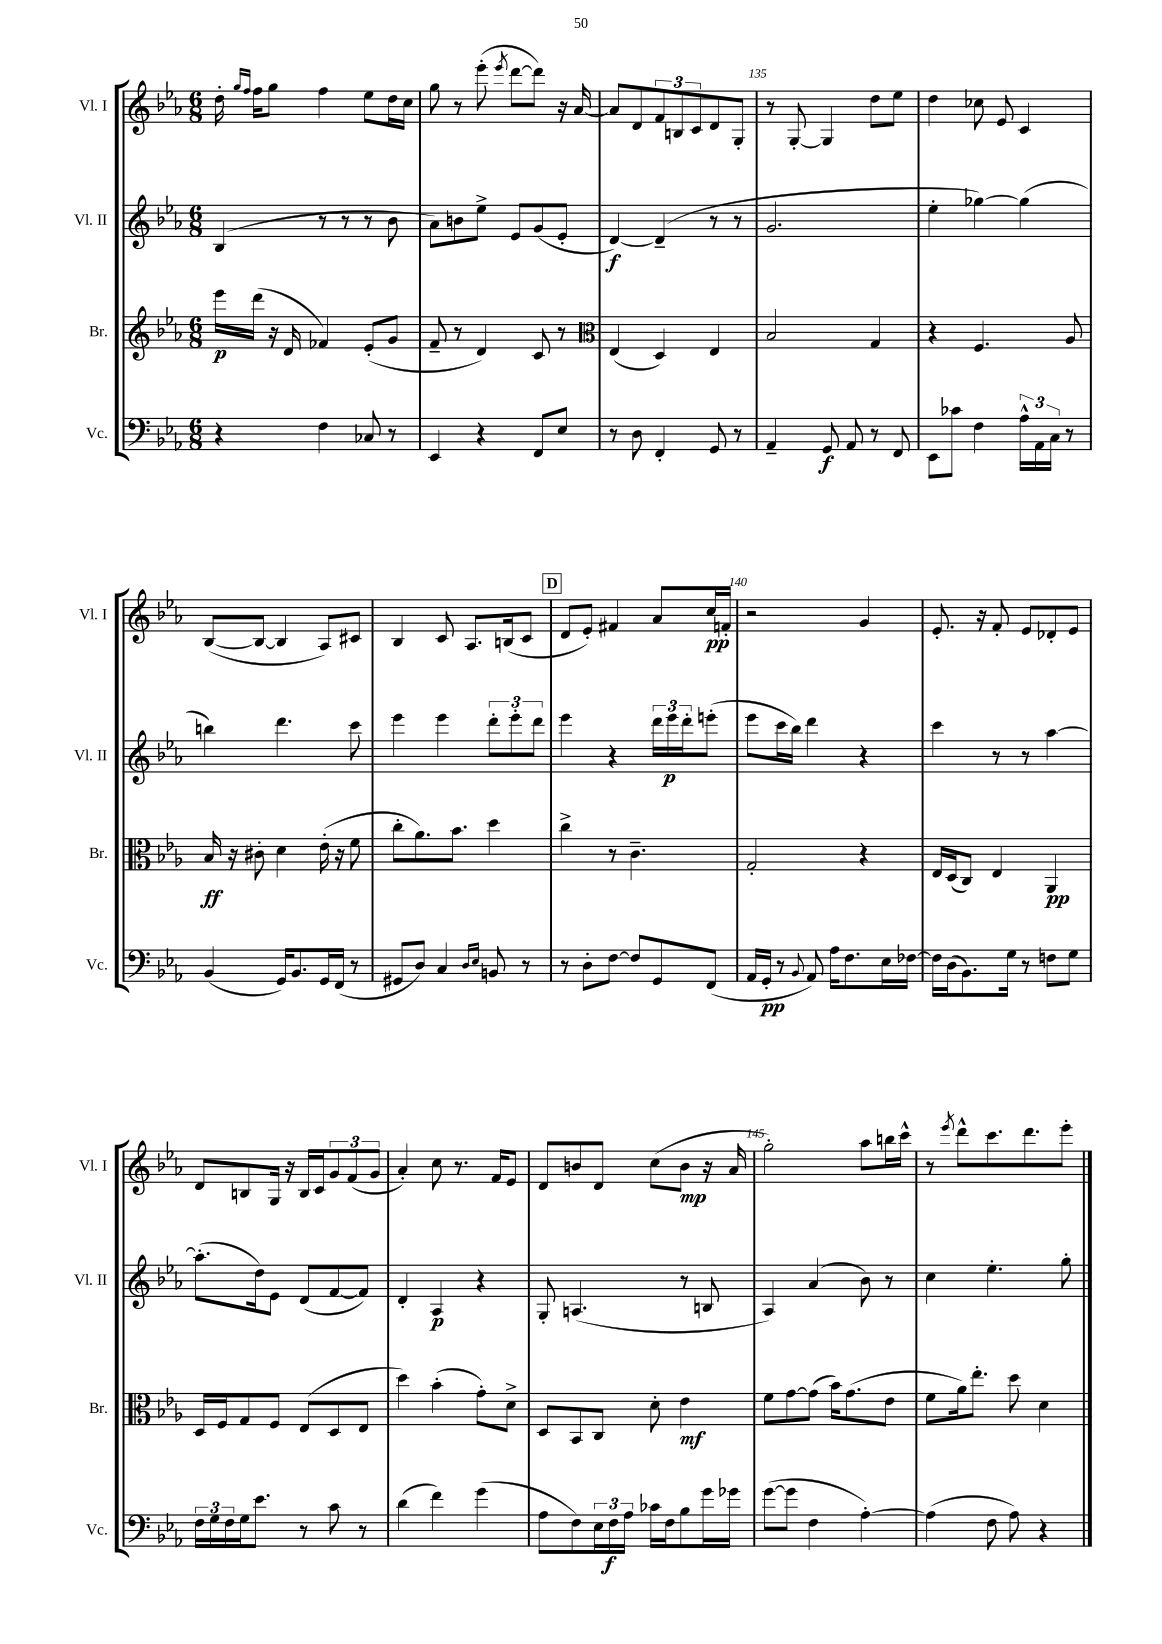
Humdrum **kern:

**kern	**kern	**kern	**kern
*staff4	*staff3	*staff2	*staff1
*clefF4	*clefG2	*clefG2	*clefG2
*k[b-e-a-]	*k[b-e-a-]	*k[b-e-a-]	*k[b-e-a-]
*M6/8	*M6/8	*M6/8	*M6/8
4r	16eee-	(4B-	16dd'
.	.	.	16qqgg
.	.	.	16qqff
.	(16ddd	.	16ff
.	16r	.	8gg
.	16d	.	.
4F	4f-)	8r	4ff
.	.	8r	.
8C-	(8e-'	8r	8ee-
8r	8g	8b-	16dd
.	.	.	16cc
=	=	=	=
4EE-	8f~	8a-)	8gg
.	8r	8b	8r
4r	4d)	8ee-^	(8eee-'
.	.	.	8qeee-
.	.	8e-	[8ddd
8FF	8c	(8g	8ddd])
8E-	8r	8e-'	16r
.	.	.	[16a-
=	=	=	=
*	*clefC3	*	*
8r	(4E-	[4d)	8a-]
8D	.	.	8d
4FF'	4D)	(4d~]	12f
.	.	.	12B
.	.	.	12c
8GG	4E-	8r	8d
8r	.	8r	8G'
=	=	=	=
4AA-~	2B-	2.g	8r
.	.	.	[8G'
8GG	.	.	4G]
8AA-	.	.	.
8r	4G	.	8dd
8FF	.	.	8ee-
=	=	=	=
8EE-	4r	4ee-'	4dd
8c-	.	.	.
4F	4.F	[4gg-)	8cc-
.	.	.	8e-
24A-^^	.	(4gg-]	4c
24AA-	.	.	.
24C	.	.	.
8r	8A-	.	.
=	=	=	=
(4BB-	16B-	4bb)	([8B-
.	16r	.	.
.	8c#'	.	8B-_
16GG)	4d	4.ddd	4B-]
8.BB-	.	.	.
16GG	(16e-'	.	8A-)
(16FF	16r	.	.
8r	8f	8ccc	8c#
=	=	=	=
8GG#	8cc'	4eee-	4B-
8D)	8.a-)	.	.
4C	.	4eee-	8c
.	8.b-	.	.
.	.	.	8.A-
16qqD	.	.	.
16qqE-	.	.	.
8BB	4dd	12ddd'	.
.	.	.	(16B
.	.	12eee-'	.
8r	.	.	8c
.	.	12ddd	.
=	=	=	=
8r	4cc^	4eee-	8d
8D'	.	.	8e-')
[8F	8r	4r	4f#
8F]	4.c~	.	.
8GG	.	24ddd	8a-
.	.	24eee-	.
.	.	24ddd'	.
(8FF	.	(8eee'	16cc
.	.	.	16f'
=	=	=	=
16AA-	2G'	8eee-	2r
16GG'	.	.	.
8r	.	16ccc	.
.	.	16bb-)	.
8qqBB-	.	.	.
8AA-)	.	4ddd	.
16A-	.	.	.
8.F	.	.	.
.	4r	4r	4g
16E-	.	.	.
[16F-	.	.	.
=	=	=	=
16F-]	16E-	4ccc	8.e-'
(16D	(16D	.	.
8.BB-)	8C)	.	.
.	.	.	16r
.	4E-	8r	8f'
16G	.	.	.
8r	.	8r	8e-
8F	4AA-	[4aa-	8d-'
8G	.	.	8e-
=	=	=	=
24F	16D	(8.aa-']	8d
24G	.	.	.
.	16F	.	.
24F	.	.	.
16G	8G	.	8B
8.e-	.	16dd)	.
.	8F	8e-	16G
.	.	.	16r
8r	(8E-	(8d	16B
.	.	.	16c
8c	8D	[8f	12g
.	.	.	(12f
8r	8E-	8f])	.
.	.	.	12g
=	=	=	=
(4d	4dd)	4d'	4a-')
4f)	(4b-'	4A-	8cc
.	.	.	8.r
(4g	8g')	4r	.
.	.	.	16f
.	8d^	.	8e-
=	=	=	=
8A-	8D	8G'	8d
8F)	8BB-	(4.A	8b
24E-	8C	.	8d
24F	.	.	.
24A-	.	.	.
16c-	8d'	.	(8cc
16F	.	.	.
8B-	4e-	8r	8b
16g	.	8B	16r
16g-	.	.	16a-
=	=	=	=
([8g	8f	4A-)	2gg')
8g]	[8g	.	.
4F	(8g]	(4a-	.
.	16b-)	.	.
.	(8.g	.	.
[4A-')	.	8b-)	8aa-
.	8e-	8r	16bb
.	.	.	16ccc^^
=	=	=	=
(4A-]	8f	4cc	8r
.	.	.	8qeee-
.	16a-)	.	8ddd^^
.	8.ee-'	.	.
8F	.	4.ee-'	8.ccc
8A-)	8dd	.	.
.	.	.	8.ddd
4r	4d	.	.
.	.	8gg'	8eee-'
==	==	==	==
*-	*-	*-	*-
